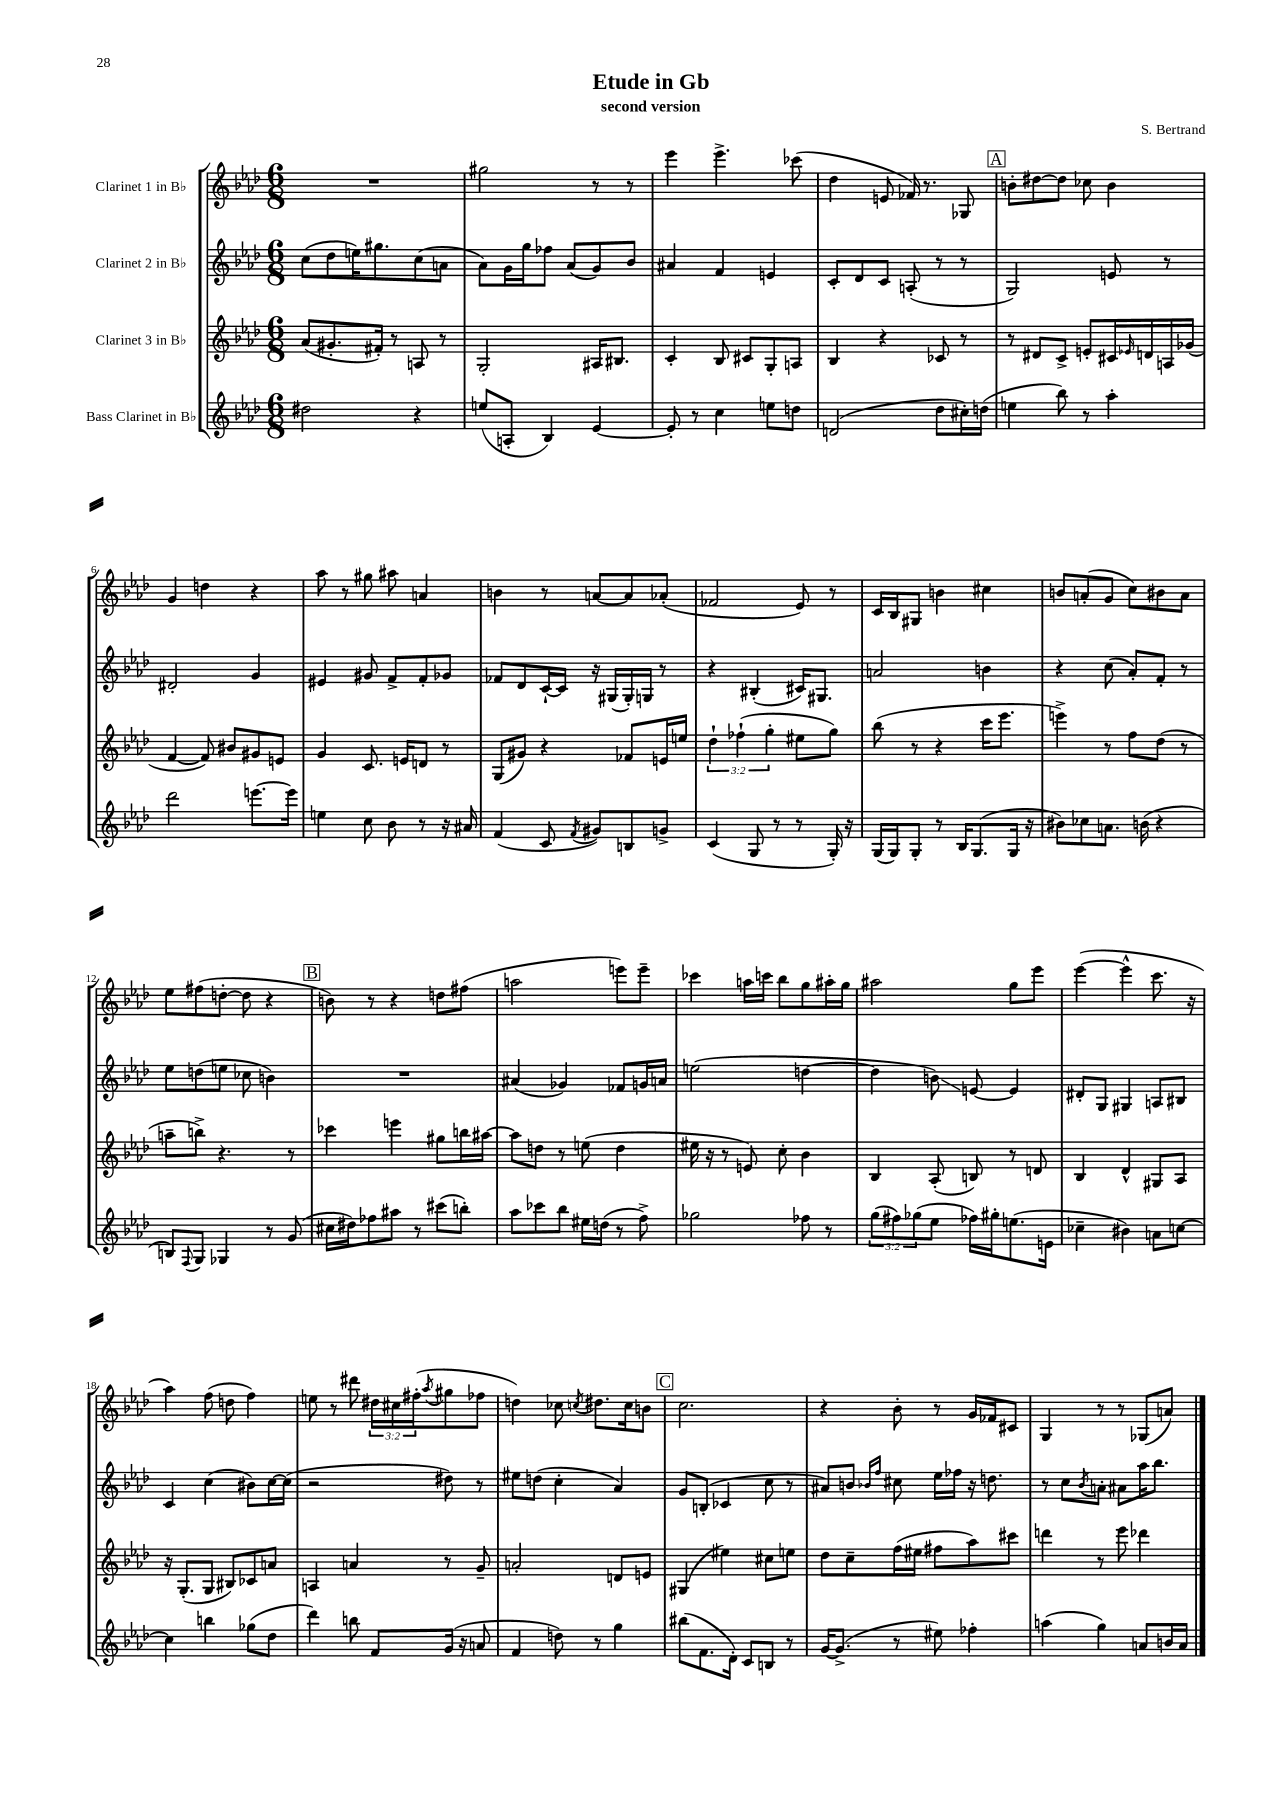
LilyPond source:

\header { title = "Etude in Gb" composer = "S. Bertrand" subtitle = "second version" }
<<
\new StaffGroup <<
\new Staff = "s0" \with { instrumentName = "Clarinet 1 in Bb" } {
    \clef treble \key aes \major \numericTimeSignature \time 6/8 \override Staff.TupletNumber.text = #tuplet-number::calc-fraction-text
    R2. |
    gis''2 r8 r8 |
    ees'''4 ees'''4.-> ces'''8( |
    des''4 e'8 fes'16) r8. ges8 |
    \mark \markup { \box "A" } b'8-. dis''8~ dis''8 ces''8 b'4 |
    g'4 d''4 r4 |
    aes''8 r8 gis''8 ais''8 a'4 |
    b'4 r8 a'8~ a'8 aes'8-.( |
    fes'2 ees'8) r8 |
    c'16 bes16 gis8 b'4 cis''4 |
    b'8 a'8-.( g'8 c''8) bis'8 a'8 |
    ees''8 fis''8( d''8~-. d''8 r4 |
    \mark \markup { \box "B" } b'8) r8 r4 d''8 fis''8( |
    a''2 e'''8) e'''8-- |
    ces'''4 a''16 c'''16 bes''8 g''8 ais''16-. g''16 |
    ais''2 g''8 ees'''8 |
    ees'''4~( ees'''4-^ c'''8. r16 |
    aes''4) f''8( d''8 f''4) |
    e''8 r8 dis'''8 \tuplet 3/2 { dis''16 cis''16 fis''16-.( } \acciaccatura { aes''8 } gis''8 fes''8 |
    d''4) ces''8 \acciaccatura { c''8 } dis''8. c''16 b'8 |
    \mark \markup { \box "C" } c''2. |
    r4 bes'8-. r8 g'16 fes'16 cis'8 |
    g4 r8 r8 ges8( a'8) \bar "|." |
}
\new Staff = "s1" \with { instrumentName = "Clarinet 2 in Bb" } {
    \clef treble \key aes \major \numericTimeSignature \time 6/8
    c''8( des''8 e''16) gis''8. c''8( a'8 |
    aes'8) g'16 g''16 fes''8 aes'8( g'8) bes'8 |
    ais'4 f'4 e'4 |
    c'8-. des'8 c'8 a8-.( r8 r8 |
    \mark \markup { \box "A" } g2) e'8 r8 |
    dis'2-. g'4 |
    eis'4 gis'8 f'8-> f'8-. ges'8 |
    fes'8 des'8 c'16~-! c'16 r16 gis16( gis16-.) g16 r8 |
    r4 bis4-.( cis'16) gis8. |
    a'2 b'4 |
    r4 c''8( aes'8-.) f'8-. r8 |
    ees''8 d''8( e''8 ces''8 b'4) |
    \mark \markup { \box "B" } R2. |
    ais'4( ges'4) fes'8 g'16 a'16 |
    e''2( d''4~ |
    d''4 b'8\glissando) e'8~ e'4 |
    dis'8-. g8 gis4 a8 bis8 |
    c'4 c''4( bis'8) c''16~ c''16( |
    r2 dis''8) r8 |
    eis''8 d''8( c''4-. aes'4) |
    \mark \markup { \box "C" } g'8 b8-.( ces'4 c''8 r8 |
    ais'8) b'8 \grace { bes'16 f''16 } cis''8 ees''16 fes''16 r16 d''8. |
    r8 c''8 \acciaccatura { bes'8 } a'8-. ais'8 aes''16 bes''8. \bar "|." |
}
\new Staff = "s2" \with { instrumentName = "Clarinet 3 in Bb" } {
    \clef treble \key aes \major \numericTimeSignature \time 6/8 \override Staff.TupletNumber.text = #tuplet-number::calc-fraction-text
    aes'8( gis'8.-. fis'16-.) r8 a8 r8 |
    g2-. ais16 bis8. |
    c'4-. bes8 cis'8 g8-. a8 |
    bes4 r4 ces'8 r8 |
    \mark \markup { \box "A" } r8 dis'8 c'8-> e'8-. cis'16 \grace { ees'16 } d'16 a16 ges'16( |
    f'4~ f'8) bis'8 gis'8 e'8 |
    g'4 c'8. e'16 d'8 r8 |
    g8( gis'8) r4 fes'8 e'16 e''16 |
    \tuplet 3/2 { des''4-! fes''4-!( g''4-. } eis''8 g''8) |
    bes''8( r8 r4 c'''16 ees'''8. |
    e'''4->) r8 f''8 des''8( r8 |
    a''8-- b''8->) r4. r8 |
    \mark \markup { \box "B" } ces'''4 e'''4 gis''8 b''16 ais''16~ |
    ais''8 d''8 r8 e''8( d''4 |
    eis''16 r16 r8 e'8) c''8-. bes'4 |
    bes4 aes8-.( b8) r8 d'8 |
    bes4 des'4-^ gis8 aes8 |
    r16 g8.-.( g8 bis8) ces'8 a'8 |
    a4 a'4 r8 g'8-- |
    a'2-. d'8 e'8 |
    \mark \markup { \box "C" } gis4( eis''4) cis''8 e''8 |
    des''8 c''8-- f''16( eis''16 fis''8 aes''8) cis'''8 |
    d'''4 r8 ees'''8 des'''4 \bar "|." |
}
\new Staff = "s3" \with { instrumentName = "Bass Clarinet in Bb" } {
    \clef treble \key aes \major \numericTimeSignature \time 6/8 \override Staff.TupletNumber.text = #tuplet-number::calc-fraction-text
    dis''2 r4 |
    e''8( a8-. bes4) ees'4~ |
    ees'8-. r8 c''4 e''8 d''8 |
    d'2( des''8 cis''16-.) d''16( |
    \mark \markup { \box "A" } e''4 bes''8) r8 aes''4-. |
    des'''2 e'''8.~ e'''16 |
    e''4 c''8 bes'8 r8 r16 ais'16 |
    f'4( c'8 \acciaccatura { f'8 } gis'8) b8 g'8-> |
    c'4( g8 r8 r8 g16-.) r16 |
    g16( g16) g8-. r8 bes16 g8.( g16 r16 |
    bis'8) ces''8 a'8. b'16( r4 |
    b8) \appoggiatura { f8 } g8 ges4 r8 g'8( |
    \mark \markup { \box "B" } cis''16 dis''16) fes''8 ais''8 r8 cis'''8( b''8-.) |
    aes''8 ces'''8 bes''8 eis''16 d''16( r8 f''8->) |
    ges''2 fes''8 r8 |
    \tuplet 3/2 { g''8( fis''8) ges''8( } ees''8 fes''16) gis''16-. e''8.( e'16 |
    ces''4-- bis'4) a'8 c''8~ |
    c''4 b''4 ges''8( des''8 |
    des'''4) b''8 f'8 g'16( r16 a'8 |
    f'4 d''8) r8 g''4 |
    \mark \markup { \box "C" } bis''8( f'8. des'16-.) c'8 b8 r8 |
    g'16~ g'8.->( r8 eis''8) fes''4-. |
    a''4( g''4) a'8 b'16 a'16 \bar "|." |
}
>>
>>
